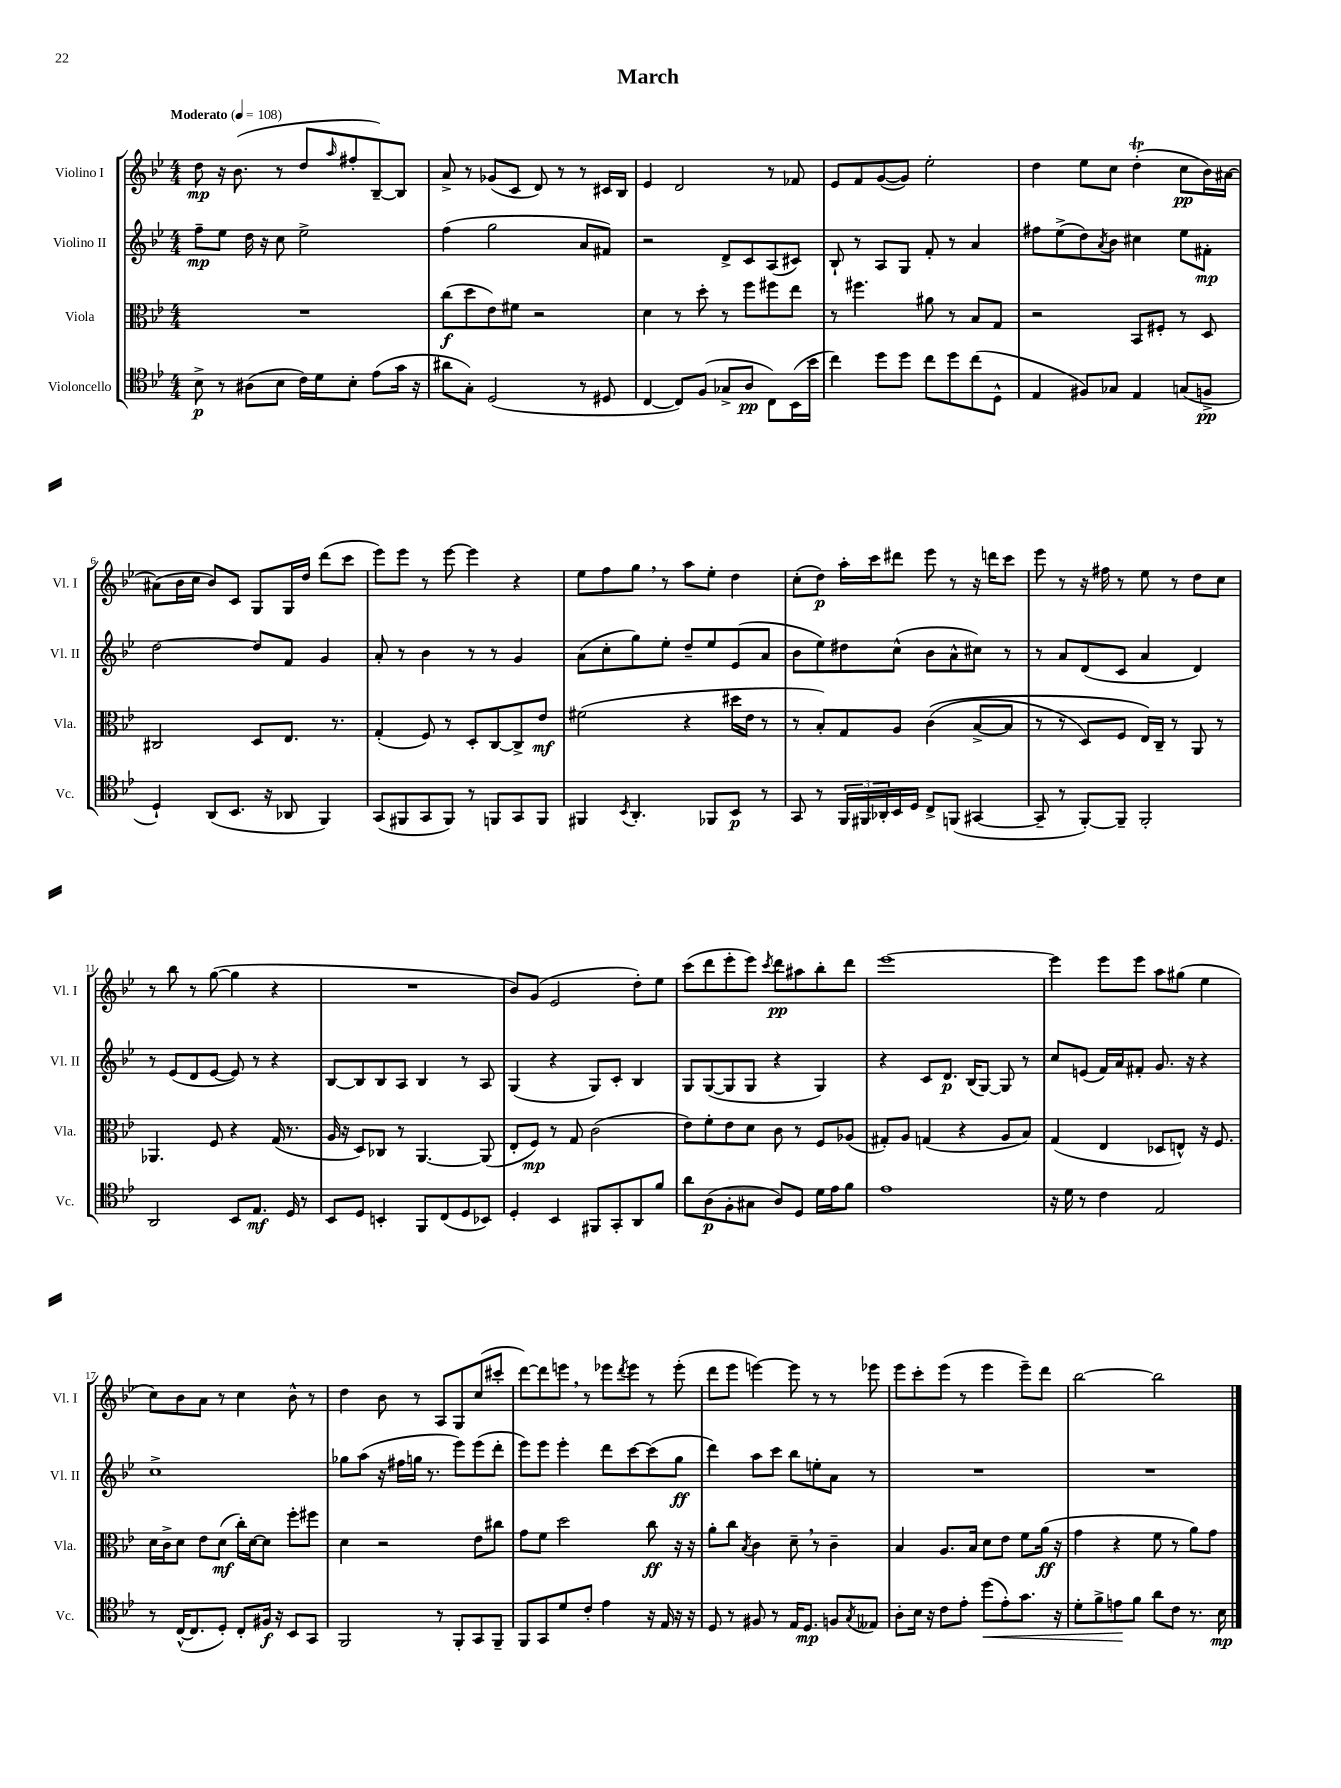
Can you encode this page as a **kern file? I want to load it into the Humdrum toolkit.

**kern	**kern	**kern	**kern
*staff4	*staff3	*staff2	*staff1
*clefC4	*clefC3	*clefG2	*clefG2
*k[b-e-]	*k[b-e-]	*k[b-e-]	*k[b-e-]
*M4/4	*M4/4	*M4/4	*M4/4
*MM108	*MM108	*MM108	*MM108
8B-^\	1r	8ff~\L	8dd\
8r	.	8ee-\J	16r
.	.	.	(8.b-\
(8A#\L	.	16dd\	.
.	.	16r	.
8B-\J	.	8cc\	8r
16c\LL)	.	2ee-^\	8dd/L
16d\J	.	.	.
.	.	.	16qqaa/
8B-'\J	.	.	8ff#'/
(8e-\L	.	.	[8B-~/)
16g\Jk	.	.	8B-/]J
16r	.	.	.
=	=	=	=
8a#\L	(8cc\L	(4ff\	8a^/
8G'\J)	8dd\	.	8r
(2D/	8e-\)	2gg\	(8g-/L
.	8f#\J	.	8c/J
.	2r	.	8d/)
.	.	.	8r
8r	.	8a/L	8r
8D#/	.	8f#/J)	16c#/LL
.	.	.	16B-/JJ
=	=	=	=
[4C/	4d\	2r	4e-/
8C/]L)	8r	.	2d/
(8F/J	8dd'\	.	.
8G-^/L	8r	8d^/L	.
8A/J	8ff\L	8c/	.
8C\L)	8ff#\	(8A/	8r
(16BB-\L	8ee-\J	8c#/J)	8f-/
16b-\JJ	.	.	.
=	=	=	=
4cc\)	8r	8B-`/	8e-/L
.	4.ff#\	8r	8f/
8dd\L	.	8A/L	([8g/
8dd\J	.	8G/J	8g/]J)
8cc\L	8a#\	8f'/	2ee-'\
8dd\	8r	8r	.
(8cc\	8B-/L	4a/	.
8D^^\J	8G/J	.	.
=	=	=	=
4E-/	2r	8ff#\L	4dd\
.	.	(8ee-^\	.
8F#/L)	.	8dd\)	8ee-\L
.	.	8qa/	.
8G-/J	.	8b-\J	8cc\J
4E-/	8BB-/L	4cc#\	(4dd'\
.	8F#'/J	.	.
(8G/L	8r	8ee-\L	8cc\L
8F^/J	8D/	8f#'\J	16b-\L)
.	.	.	[16a#\JJ
=	=	=	=
4D`/)	2C#/	[2dd\	(8a#\]L
.	.	.	16b-\L
.	.	.	16cc\JJ
(8AA/L	.	.	8b-/L)
8.BB-/J	.	.	8c/J
.	8D/L	8dd/]L	8G/L
16r	.	.	.
8AA-/	8.E-/J	8f/J	16G/L
.	.	.	16dd/JJ
4FF/)	.	4g/	(8ddd\L
.	8.r	.	.
.	.	.	8ccc\J
=	=	=	=
(8GG/L	(4G'/	8a'/	8eee-\L)
8FF#/	.	8r	8eee-\J
8GG/	8F/)	4b-\	8r
8FF#/J)	8r	.	[8eee-\
8r	8D'/L	8r	4eee-\]
8FF/L	[8C/	8r	.
8GG/	8C^/]	4g/	4r
8FF/J	8e-/J	.	.
=	=	=	=
4FF#/	(2f#\	(8a\L	8ee-\L
.	.	8cc'\	8ff\
8qBB-/	.	.	.
4.AA'/	.	8gg\)	8gg\J
.	.	8ee-'\J	8r
.	4r	8dd~/L	8aa\L
8FF-/L	.	8ee-/	8ee-'\J
8BB-/J	16dd#\LL	(8e-/	4dd\
.	16e-\JJ	.	.
8r	8r	8a/J	.
=	=	=	=
8GG/	8r	8b-\L	(8cc'\L
8r	8B-'/L)	8ee-\)	8dd\J)
24FF/LL	8G/	8dd#\	16aa'\LL
24FF#/	.	.	.
.	.	.	16ccc\J
24AA-'/	.	.	.
16BB-/	8A/J	(8cc^^\J	8ddd#\J
16D/JJ	.	.	.
8C^/L	&((4c\	8b-\L	8eee-\
(8FF/J	.	8a^^\	8r
[4GG#/	[8B-^/L	8cc#\J)	16r
.	.	.	16ddd\LK
.	8B-/]J	8r	8ccc\J
=	=	=	=
8GG#~/]	8r	8r	8eee-\
8r	8r	8a/L	8r
[8FF'/L)	8D/L)	(8d/	16r
.	.	.	16ff#\
8FF~/]J	8F/J	8c/J	8r
2FF'/	16E-/LL&)	4a/	8ee-\
.	16C~/JJ	.	.
.	8r	.	8r
.	8AA/	4d/)	8dd\L
.	8r	.	8cc\J
=	=	=	=
2AA/	4.AA-/	8r	8r
.	.	(8e-/L	8bb-\
.	.	8d/	8r
.	8F/	[8e-/J	([8gg\
8BB-/L	4r	8e-/])	4gg\]
8.E-/J	.	8r	.
.	(16G/	4r	4r
16D/	8.r	.	.
8r	.	.	.
=	=	=	=
8BB-/L	16A/	[8B-/L	1r
.	16r	.	.
8D/J	8D/L)	8B-/]	.
4BB'/	8C-/J	8B-/	.
.	8r	8A/J	.
8FF/L	[4.AA/	4B-/	.
(8C/	.	.	.
8D/	.	8r	.
8BB-/J)	(8AA/]	8A/	.
=	=	=	=
4D'/	8E-'/L	(4G/	8b-/L)
.	8F/J)	.	(8g/J
4BB-/	8r	4r	2e-/
.	8G/	.	.
8FF#/L	(2c\	8G/L)	.
8GG'/	.	8c'/J	.
8AA/	.	4B-/	8dd'\L)
8f/J	.	.	8ee-\J
=	=	=	=
8a\L	8e-\L)	8G/L	(8ccc\L
(8A\	8f'\	([8G/	8ddd\
8F'\	8e-\	8G/]	8eee-'\
8G#\J	8d\J	8G/J	8eee-\J)
.	.	.	8qccc/
8A/L)	8c\	4r	8ddd\L
8D/J	8r	.	8aa#\
16d\LL	8F/L	4G/)	8bb-'\
16e-\J	.	.	.
8f\J	(8A-/J	.	8ddd\J
=	=	=	=
1e-	8G#'/L)	4r	[1eee-
.	8A/J	.	.
.	(4G/	8c/L	.
.	.	8.d/J	.
.	4r	.	.
.	.	(16B-/LK	.
.	.	[8G/J)	.
.	8A/L	8G/]	.
.	8B-/J)	8r	.
=	=	=	=
16r	(4G/	8cc/L	4eee-\]
16d\	.	.	.
8r	.	(8e/J	.
4c\	4E-/	16f/LL)	8eee-\L
.	.	16a/J	.
.	.	8f#'/J	8eee-\J
2E-/	8D-/L	8.g/	8aa\L
.	8E^^/J)	.	(8gg#\J
.	.	16r	.
.	16r	4r	4ee-\
.	8.F/	.	.
=	=	=	=
8r	16d\LL	1cc^	8cc\L)
.	16c^\J	.	.
([16C^^/LK	8d\J	.	8b-\
8.C/]	.	.	.
.	8e-\L	.	8a\J
8D'/J)	(8d\J	.	8r
8C'/L	16cc'\LL)	.	4cc\
.	[16d\J	.	.
16F#/Jk	8d\]J	.	.
16r	.	.	.
8BB-/L	8ff'\L	.	8b-^^\
8GG/J	8ff#\J	.	8r
=	=	=	=
2FF/	4d\	8gg-\L	4dd\
.	.	(8aa\J	.
.	2r	16r	8b-\
.	.	16ff#\LL	.
.	.	16gg\JJ	8r
.	.	8.r	.
8r	.	.	8A/L
8FF'/L	.	8eee-\L)	8G/
8GG/	8e-\L	(8eee-\	(8cc/
8FF~/J	8cc#\J	8ddd'\J	8ccc#'/J
=	=	=	=
8FF/L	8g\L	8eee-\L)	[8ddd\L)
8GG/	8f\J	8eee-\J	8ddd\]
8d/	2dd\	4eee-'\	8eee\J
8c'/J	.	.	8r
4e-\	.	8ddd\L	8eee-\L
.	.	.	8qddd/
.	.	[8ccc\	8eee-\J
16r	8cc\	(8ccc\]	8r
16E-/	.	.	.
16r	16r	8gg\J	(8eee-'\
16r	16r	.	.
=	=	=	=
8D/	8a'\L	4ddd\)	8ddd\L
8r	8cc\J	.	8eee-\J
.	8qB-/	.	.
8F#/	4c\	8aa\L	[4eee\)
8r	.	8ccc\J	.
16E-/LK	8d~\	8bb-\L	8eee\]
8.D/J	.	.	.
.	8r	8ee'\	8r
8F/L	4c~\	8a\J	8r
8qG/	.	.	.
8E--/J	.	8r	8eee-\
=	=	=	=
8A'\L	4B-/	1r	8eee-\L
16B-\Jk	.	.	8ccc'\
16r	.	.	.
8c\L	8.A/L	.	(8eee-\J
8e-'\J	.	.	8r
.	16B-/Jk	.	.
(8dd\L	8d\L	.	4eee-\
8e-'\)	8e-\J	.	.
8.g\J	8f\L	.	8eee-~\L)
.	(16a\Jk	.	8ddd\J
16r	16r	.	.
=	=	=	=
8d'\L	4g\	1r	[2bb-\
8f^\	.	.	.
8e\	4r	.	.
8f\J	.	.	.
8a\L	8f\	.	2bb-\]
8c\J	8r	.	.
8.r	8a\L)	.	.
.	8g\J	.	.
16B-\	.	.	.
==	==	==	==
*-	*-	*-	*-
